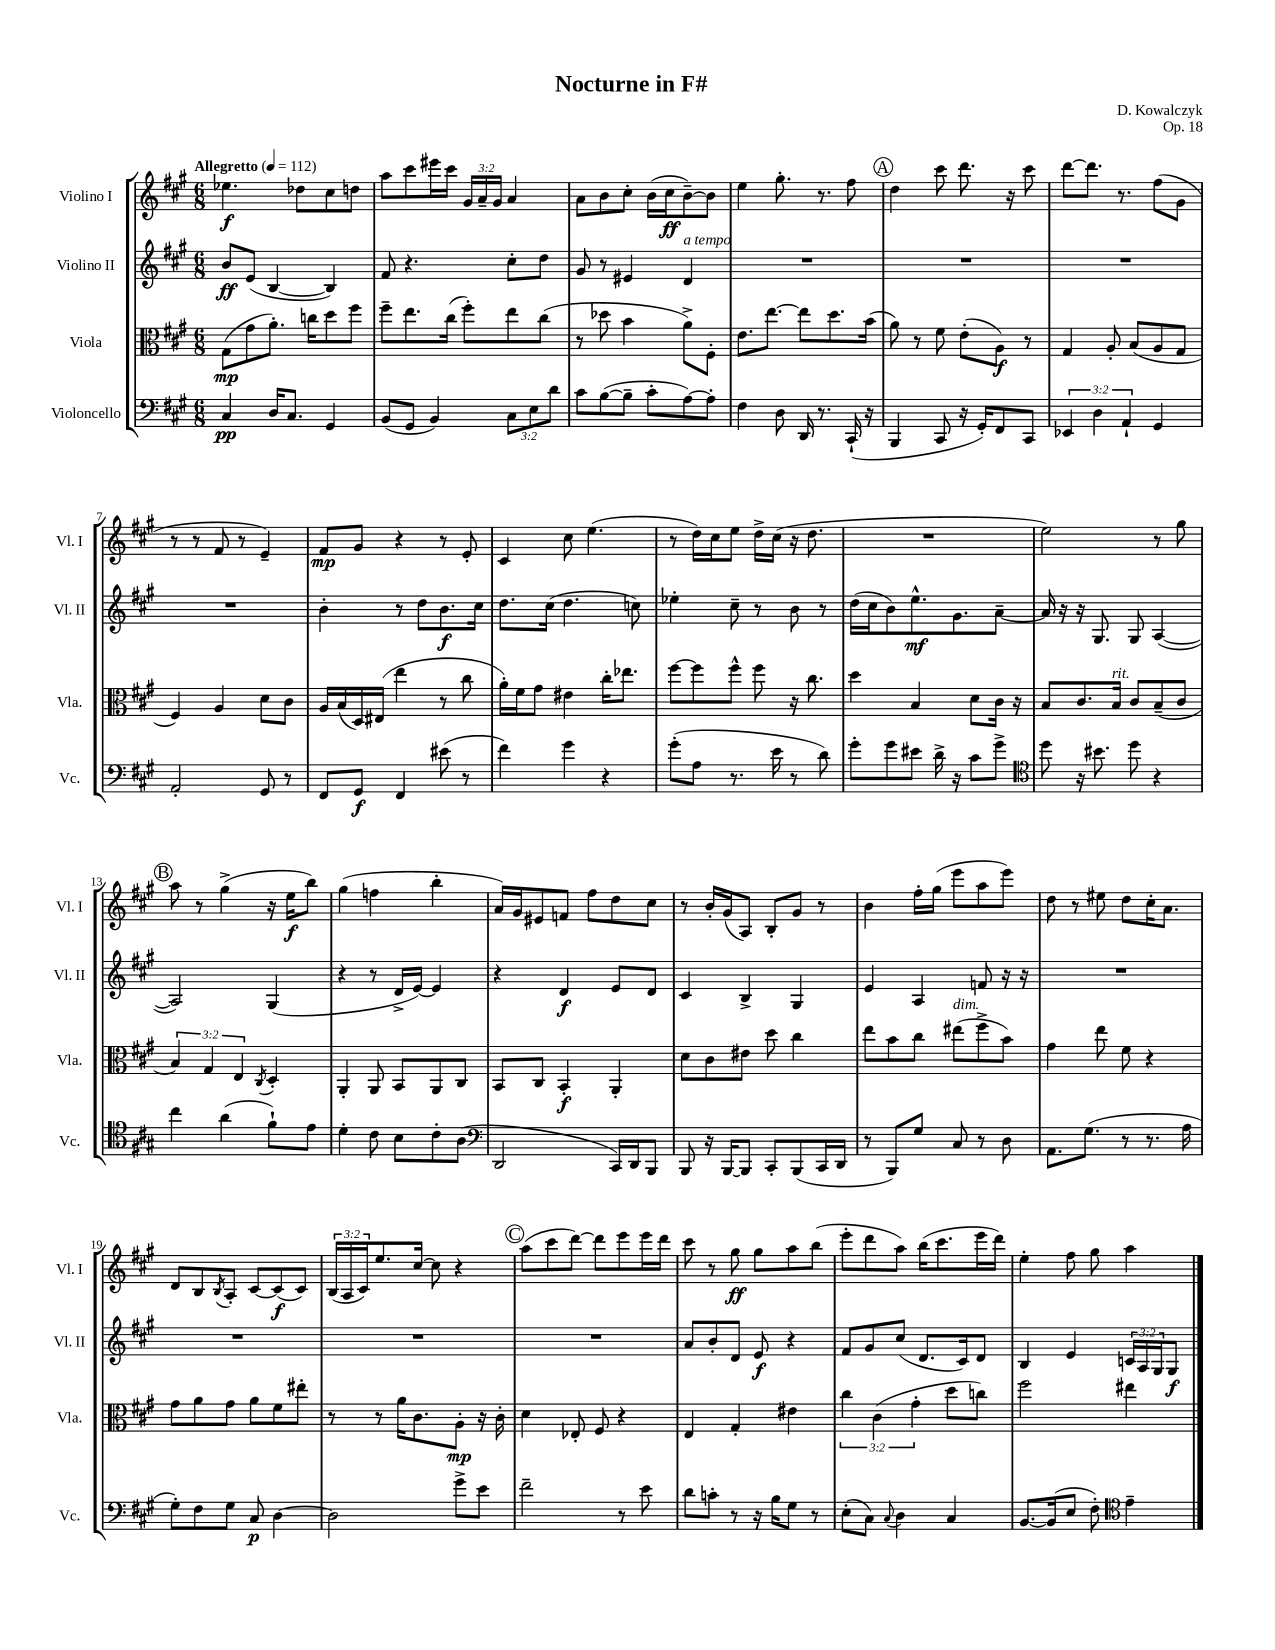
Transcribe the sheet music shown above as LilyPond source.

\header { title = "Nocturne in F#" composer = "D. Kowalczyk" opus = "Op. 18" }
<<
\new StaffGroup <<
\new Staff = "s0" \with { instrumentName = "Violino I" shortInstrumentName = "Vl. I" } {
    \clef treble \key a \major \numericTimeSignature \time 6/8 \override Staff.TupletNumber.text = #tuplet-number::calc-fraction-text \tempo "Allegretto" 4 = 112
    ees''4.\f des''8 cis''8 d''8 |
    a''8 cis'''8 eis'''16 cis'''16 \tuplet 3/2 { gis'16 a'16-- gis'16 } a'4 |
    a'8 b'8 cis''8-. b'16( cis''16\ff b'8~--) b'8 |
    e''4 gis''8.-. r8. fis''8 |
    \mark \markup { \circle "A" } d''4 cis'''8 d'''8. r16 cis'''8 |
    d'''8~ d'''8. r8. fis''8( gis'8 |
    r8 r8 fis'8 r8 e'4--) |
    fis'8\mp gis'8 r4 r8 e'8-. |
    cis'4 cis''8 e''4.( |
    r8 d''16) cis''16 e''8 d''16-> cis''16( r16 d''8. |
    R2. |
    e''2) r8 gis''8 |
    \mark \markup { \circle "B" } a''8 r8 gis''4->( r16 e''16\f b''8) |
    gis''4( f''4 b''4-. |
    a'16) gis'16 eis'8 f'8 fis''8 d''8 cis''8 |
    r8 b'16-. gis'16( a8) b8-. gis'8 r8 |
    b'4 fis''16-. gis''16( e'''8 a''8 e'''8) |
    d''8 r8 eis''8 d''8 cis''16-. a'8. |
    d'8 b8 \acciaccatura { b8 } a8-. cis'8~ cis'8\f( cis'8) |
    \tuplet 3/2 { b16( a16 cis'16) } e''8. cis''16~ cis''8 r4 |
    \mark \markup { \circle "C" } a''8( cis'''8 d'''8~) d'''8 e'''8 e'''16 d'''16 |
    cis'''8 r8 gis''8\ff gis''8 a''8 b''8( |
    e'''8-. d'''8 a''8) b''16( cis'''8. e'''16 d'''16) |
    e''4-. fis''8 gis''8 a''4 \bar "|." |
}
\new Staff = "s1" \with { instrumentName = "Violino II" shortInstrumentName = "Vl. II" } {
    \clef treble \key a \major \numericTimeSignature \time 6/8 \override Staff.TupletNumber.text = #tuplet-number::calc-fraction-text
    b'8\ff e'8( b4~ b4) |
    fis'8 r4. cis''8-. d''8 |
    gis'8 r8 eis'4 d'4^\markup { \italic "a tempo" } |
    R2. |
    \mark \markup { \circle "A" } R2. |
    R2. |
    R2. |
    b'4-. r8 d''8 b'8.\f cis''16 |
    d''8. cis''16( d''4. c''8) |
    ees''4-. cis''8-- r8 b'8 r8 |
    d''16( cis''16 b'8) e''8.-^\mf gis'8. a'8~-- |
    a'16 r16 r16 gis8. gis8 a4~( |
    \mark \markup { \circle "B" } a2) gis4( |
    r4 r8 d'16-> e'16~) e'4 |
    r4 d'4\f e'8 d'8 |
    cis'4 b4-> gis4 |
    e'4 a4 f'8 r16 r16 |
    R2. |
    R2. |
    R2. |
    \mark \markup { \circle "C" } R2. |
    a'8 b'8-. d'8 e'8\f r4 |
    fis'8 gis'8 cis''8( d'8. cis'16) d'8 |
    b4 e'4 \tuplet 3/2 { c'16 a16 gis16 } gis8\f \bar "|." |
}
\new Staff = "s2" \with { instrumentName = "Viola" shortInstrumentName = "Vla." } {
    \clef alto \key a \major \numericTimeSignature \time 6/8 \override Staff.TupletNumber.text = #tuplet-number::calc-fraction-text
    gis8\mp( gis'8 a'8.-.) c''16 d''8 fis''8 |
    fis''8-- e''8. cis''16( fis''8-.) e''8 cis''8( |
    r8 des''8 b'4 a'8->) fis8-. |
    e'8. e''8.~ e''8 d''8. b'16( |
    \mark \markup { \circle "A" } a'8) r8 fis'8 e'8-.( a8\f) r8 |
    gis4 a8-. b8( a8 gis8 |
    fis4) a4 d'8 cis'8 |
    a16 b16( d16) eis16( e''4 r8 cis''8 |
    a'16-.) fis'16 gis'8 eis'4 cis''16-. ees''8. |
    fis''8~ fis''8 fis''8-^ fis''8 r16 cis''8. |
    d''4 b4 d'8 cis'16 r16 |
    b8 cis'8. b16^\markup { \italic "rit." } cis'8 b8--( cis'8 |
    \mark \markup { \circle "B" } \tuplet 3/2 { b4) gis4 e4 } \acciaccatura { cis8 } d4-. |
    a,4-. a,8 b,8 a,8 cis8 |
    b,8 cis8 b,4-.\f a,4-. |
    d'8 cis'8 eis'8 d''8 cis''4 |
    e''8 b'8 cis''8 eis''8^\markup { \italic "dim." }( fis''8-> b'8) |
    gis'4 e''8 fis'8 r4 |
    gis'8 a'8 gis'8 a'8 fis'8 eis''8-. |
    r8 r8 a'16 cis'8. a8-.\mp r16 cis'16-. |
    \mark \markup { \circle "C" } d'4 ees8-. fis8 r4 |
    e4 gis4-. eis'4 |
    \tuplet 3/2 { cis''4 cis'4( gis'4-. } d''8 c''8) |
    fis''2 eis''4 \bar "|." |
}
\new Staff = "s3" \with { instrumentName = "Violoncello" shortInstrumentName = "Vc." } {
    \clef bass \key a \major \numericTimeSignature \time 6/8 \override Staff.TupletNumber.text = #tuplet-number::calc-fraction-text
    cis4\pp d16 cis8. gis,4 |
    b,8( gis,8 b,4) \tuplet 3/2 { cis8 e8 d'8 } |
    cis'8 b8~( b8-- cis'8-. a8~) a8-. |
    fis4 d8 d,16 r8. cis,16-!( r16 |
    \mark \markup { \circle "A" } b,,4 cis,8 r16 gis,16-.) fis,8 cis,8 |
    \tuplet 3/2 { ees,4 d4 a,4-! } gis,4 |
    a,2-. gis,8 r8 |
    fis,8 gis,8\f fis,4 eis'8( r8 |
    fis'4) gis'4 r4 |
    gis'8-.( a8 r8. e'16 r8 d'8) |
    gis'8-. gis'8 eis'8 d'16-> r16 cis'8 gis'8-> |
    \clef tenor d''8 r16 bis'8. d''8 r4 |
    \mark \markup { \circle "B" } cis''4 a'4( fis'8-!) e'8 |
    d'4-. cis'8 b8 cis'8-. a8( |
    \clef bass d,2 cis,16) d,16 b,,8 |
    b,,8 r16 b,,16~ b,,8 cis,8-. b,,8( cis,16 d,16 |
    r8 b,,8) gis8 cis8 r8 d8 |
    a,8. gis8.( r8 r8. a16 |
    gis8-.) fis8 gis8 cis8\p d4~ |
    d2 gis'8-> e'8 |
    \mark \markup { \circle "C" } fis'2-- r8 e'8 |
    d'8 c'8-. r8 r16 b16 gis8 r8 |
    e8-.( cis8) \appoggiatura { cis8 } d4 cis4 |
    b,8.~ b,16( e8 fis8-.) \clef tenor e'4-- \bar "|." |
}
>>
>>
